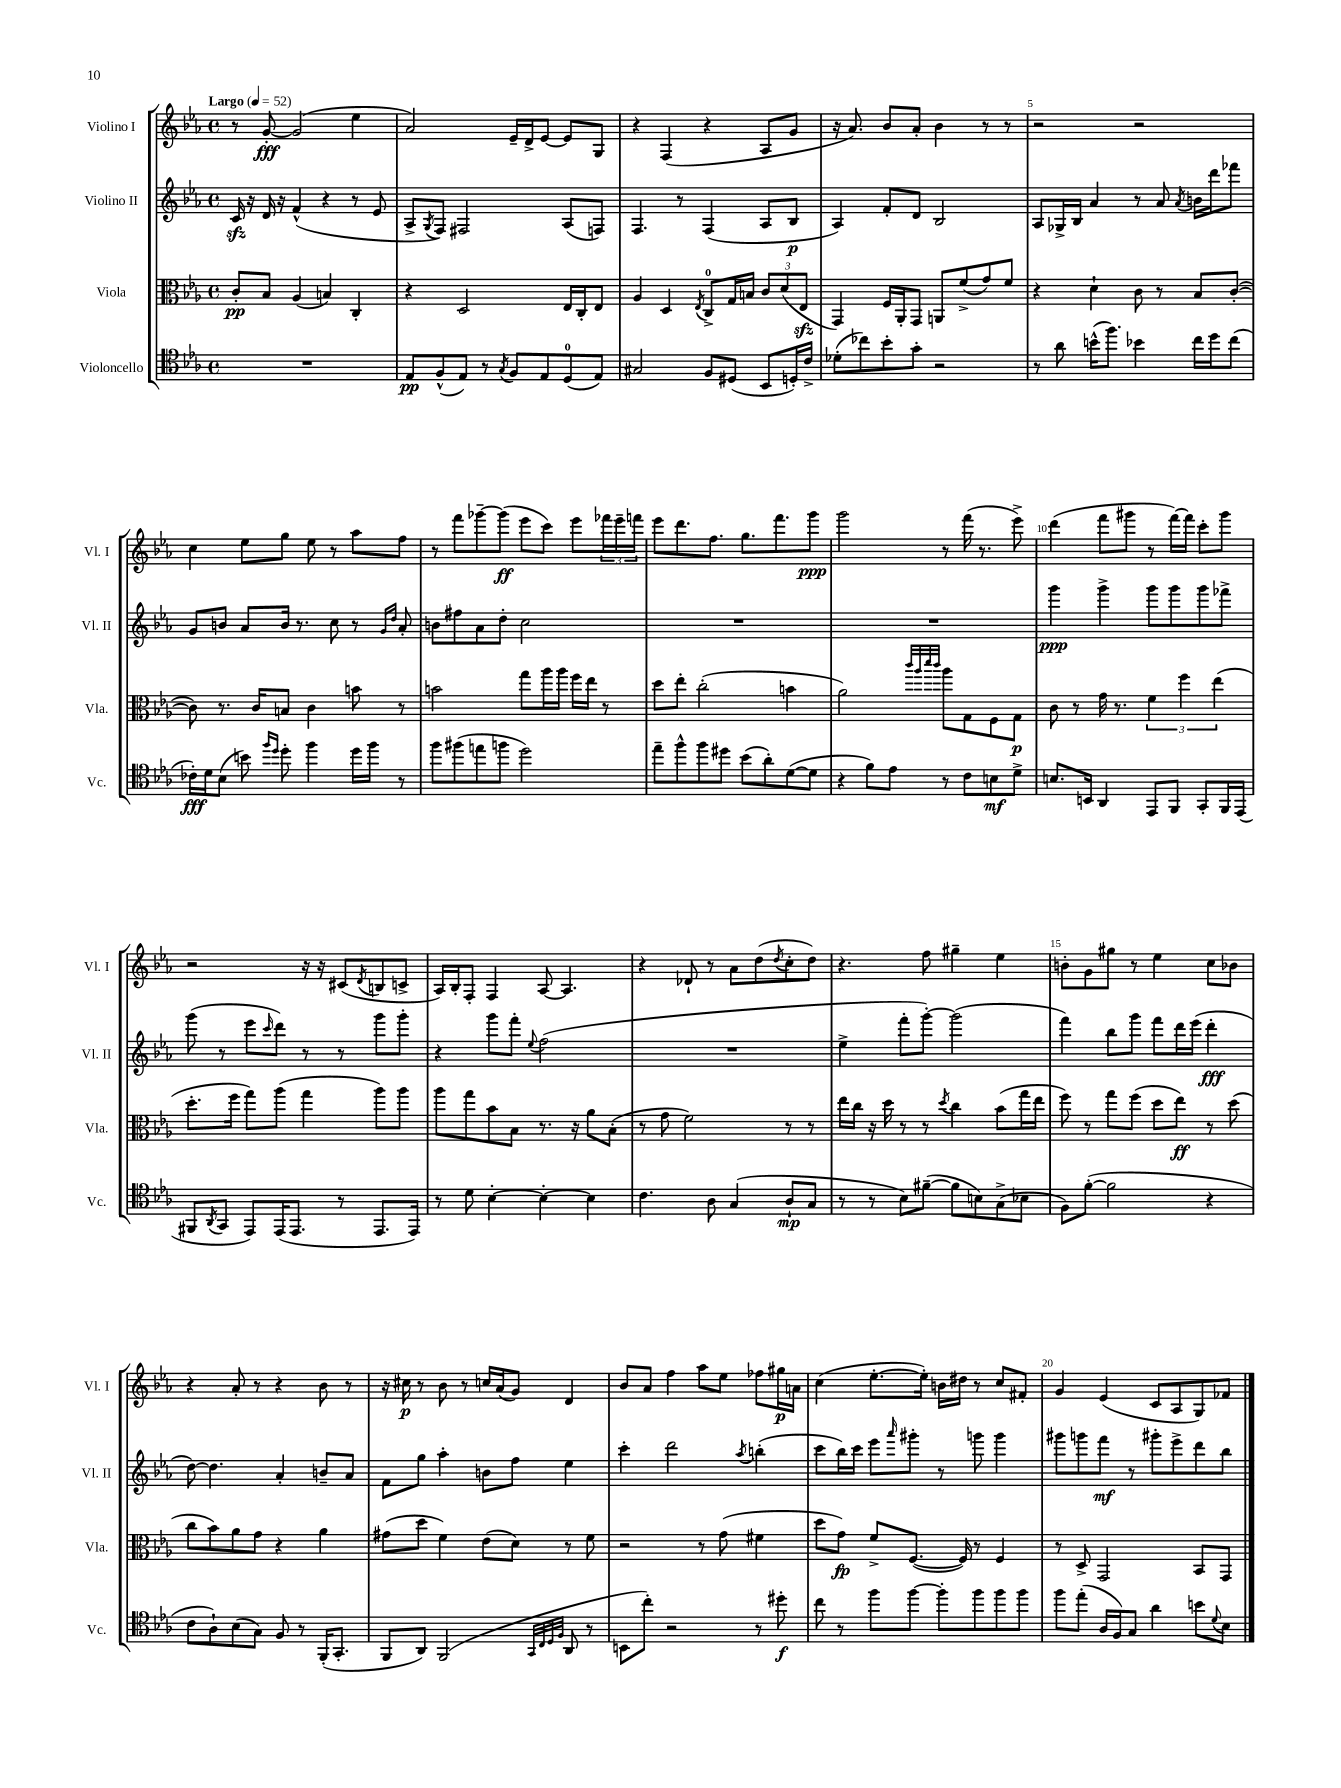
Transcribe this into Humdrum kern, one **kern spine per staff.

**kern	**dynam	**kern	**dynam	**kern	**dynam	**kern	**dynam
*part4	*part4	*part3	*part3	*part2	*part2	*part1	*part1
*staff4	*staff4	*staff3	*staff3	*staff2	*staff2	*staff1	*staff1
*I"Violoncello	*	*I"Viola	*	*I"Violino II	*	*I"Violino I	*
*I'Vc.	*	*I'Vla.	*	*I'Vl. II	*	*I'Vl. I	*
*clefC4	*	*clefC3	*	*clefG2	*	*clefG2	*
*k[b-e-a-]	*	*k[b-e-a-]	*	*k[b-e-a-]	*	*k[b-e-a-]	*
*M4/4	*	*M4/4	*	*M4/4	*	*M4/4	*
*met(c)	*	*met(c)	*	*met(c)	*	*met(c)	*
*MM52	*	*MM52	*	*MM52	*	*MM52	*
=1	=1	=1	=1	=1	=1	=1	=1
!	!	!	!	!	!	!LO:TX:a:B:t=Largo	!
1r	.	8c'/L	pp	16czz/	.	8r	.
.	.	.	.	16r	.	.	.
.	.	8B-/J	.	16d/	.	[8g'/	fff
.	.	.	.	16r	.	.	.
.	.	(4A-/	.	(4f^^/	.	(2g/]	.
.	.	4Bn/)	.	4r	.	.	.
.	.	4C'/	.	8r	.	4ee-\	.
.	.	.	.	8e-/	.	.	.
=2	=2	=2	=2	=2	=2	=2	=2
8E-/L	pp	4r	.	8A-^/L	.	2a-/)	.
.	.	.	.	8qG/	.	.	.
(8F^^/	.	.	.	8F/J)	.	.	.
8E-/J)	.	2D/	.	2F#X/	.	.	.
8r	.	.	.	.	.	.	.
8qG/	.	.	.	.	.	.	.
8F/L	.	.	.	.	.	16e-~/LL	.
.	.	.	.	.	.	16d^/J	.
8E-/	.	.	.	.	.	[8e-/J	.
(8D/	.	16E-/LL	.	(8A-/L	.	8e-/L]	.
.	.	16C'/J	.	.	.	.	.
8E-/J)	.	8E-/J	.	8Fn/J)	.	8G/J	.
=3	=3	=3	=3	=3	=3	=3	=3
2G#X/	.	4A-/	.	4.F/	.	4r	.
.	.	4D/	.	.	.	(4F/	.
.	.	.	.	8r	.	.	.
.	.	8qE-/	.	.	.	.	.
8F/L	.	8C^/L	.	(4F/	.	4r	.
(8D#X/J	.	16G/L	.	.	.	.	.
.	.	16Bn/JJ	.	.	.	.	.
8BB-/L	.	12c/L	.	8A-/L	.	8A-/L	.
.	.	(12d/	.	.	.	.	.
16Dn'/L)	.	.	.	8B-/J	p	8g/J	.
.	.	12E-zz/J	.	.	.	.	.
16c^/JJ	.	.	.	.	.	.	.
=4	=4	=4	=4	=4	=4	=4	=4
(8d-X'\L	.	4GG/)	.	4A-/)	.	16r	.
.	.	.	.	.	.	8.a-/)	.
8cc-X\)	.	.	.	.	.	.	.
8b-'\	.	16F/LL	.	8f'/L	.	8b-/L	.
.	.	16AA-'/J	.	.	.	.	.
8g'\J	.	8GG/J	.	8d/J	.	8a-'/J	.
2r	.	8AAn/L	.	2B-/	.	4b-\	.
.	.	(8f^/	.	.	.	.	.
.	.	8g/)	.	.	.	8r	.
.	.	8f/J	.	.	.	8r	.
=5	=5	=5	=5	=5	=5	=5	=5
8r	.	4r	.	8A-/L	.	2r	.
8a-\	.	.	.	16G-X^/L	.	.	.
.	.	.	.	16B-/JJ	.	.	.
(16bn^^\KL	.	4d`\	.	4a-/	.	.	.
8.ff\J)	.	.	.	.	.	.	.
4b-X\	.	8c\	.	8r	.	2r	.
.	.	8r	.	8a-/	.	.	.
.	.	.	.	8qa-/	.	.	.
16cc\LL	.	8B-/L	.	16bn\LL	.	.	.
16dd\J	.	.	.	16ddd\J	.	.	.
(8cc\J	.	([8c'/J	.	8fff-X\J	.	.	.
!!LO:LB:g=z
=6	=6	=6	=6	=6	=6	=6	=6
16c-X'\LL)	fff	8c\])	.	8g/L	.	4cc\	.
16d\J	.	.	.	.	.	.	.
(8B-\J	.	8.r	.	8bn/J	.	.	.
8bn\)	.	.	.	8a-/L	.	8ee-\L	.
.	.	16c/KL	.	.	.	.	.
16qqff/LL	.	.	.	.	.	.	.
16qqdd/JJ	.	.	.	.	.	.	.
8dd'\	.	8Bn/J	.	16b/Jk	.	8gg\J	.
.	.	.	.	8.r	.	.	.
4ff\	.	4c\	.	.	.	8ee-\	.
.	.	.	.	8cc\	.	8r	.
16dd\LL	.	8bn\	.	8r	.	8aa-\L	.
16ff\JJ	.	.	.	.	.	.	.
.	.	.	.	16qqg/LL	.	.	.
.	.	.	.	16qqdd/JJ	.	.	.
8r	.	8r	.	8a-'/	.	8ff\J	.
=7	=7	=7	=7	=7	=7	=7	=7
8ff\L	.	2bn\	.	8bn\L	.	8r	.
(8ff#X\	.	.	.	8ff#X\	.	8fff\L	.
8een\	.	.	.	8a-\	.	[8ggg-X~\	.
8ffn\J	.	.	.	8dd'\J	.	(8ggg-\J]	ff
2dd\)	.	8gg\L	.	2cc\	.	8eee-\L	.
.	.	16aa-\L	.	.	.	8ccc\J)	.
.	.	16aa-\JJ	.	.	.	.	.
.	.	16ff\LL	.	.	.	8eee-\L	.
.	.	16ee-\JJ	.	.	.	.	.
.	.	8r	.	.	.	24fff-X\L	.
.	.	.	.	.	.	24eee-~\	.
.	.	.	.	.	.	24fffn\JJ	.
=8	=8	=8	=8	=8	=8	=8	=8
8ee-~\L	.	8dd\L	.	1r	.	8eee-\L	.
8ff^^\	.	8ee-'\J	.	.	.	8.ddd\	.
8ff\	.	(2cc'\	.	.	.	.	.
.	.	.	.	.	.	8.ff\J	.
8dd#X\J	.	.	.	.	.	.	.
(8b-\L	.	.	.	.	.	8.gg\L	.
8a-'\)	.	.	.	.	.	.	.
.	.	.	.	.	.	8.fff\	.
([8d\	.	4bn\	.	.	.	.	.
8d\J]	.	.	.	.	.	8ggg\J	ppp
=9	=9	=9	=9	=9	=9	=9	=9
4r	.	2a-\)	.	1r	.	2ggg\	.
8f\L)	.	.	.	.	.	.	.
8e-\J	.	.	.	.	.	.	.
.	.	32qqccc/LLL	.	.	.	.	.
.	.	32qqaa-/	.	.	.	.	.
.	.	32qqddd/	.	.	.	.	.
.	.	32qqccc/JJJ	.	.	.	.	.
8r	.	8aa-\L	.	.	.	8r	.
8c\L	.	8G\	.	.	.	(16fff\	.
.	.	.	.	.	.	8.r	.
8Bn\	mf	8F\	.	.	.	.	.
8d^\J	.	8G\J	p	.	.	8eee-^\)	.
=10	=10	=10	=10	=10	=10	=10	=10
8.Bn/L	.	8c\	.	4ggg\	ppp	(4ddd\	.
.	.	8r	.	.	.	.	.
16BBn/Jk	.	.	.	.	.	.	.
4AA-/	.	16g\	.	4ggg^\	.	8fff\L	.
.	.	8.r	.	.	.	.	.
.	.	.	.	.	.	8ggg#X\J	.
8EE-/L	.	6f\	.	8ggg\L	.	8r	.
8FF/J	.	.	.	8ggg\	.	[16fff\LL)	.
.	.	6ff\	.	.	.	.	.
.	.	.	.	.	.	16fff\JJ]	.
8GG'/L	.	.	.	8ggg\	.	8ccc'\L	.
.	.	(6ee-\	.	.	.	.	.
16FF/L	.	.	.	8fff-X^\J	.	8ggg#\J	.
(16EE-/JJ	.	.	.	.	.	.	.
!!LO:LB:g=z
=11	=11	=11	=11	=11	=11	=11	=11
8FF#X/L	.	8.dd'\L	.	(8ggg\	.	2r	.
8qAA-/	.	.	.	.	.	.	.
8GG/J	.	.	.	8r	.	.	.
.	.	16ff\Jk	.	.	.	.	.
8EE-/L)	.	8gg\L)	.	8eee-\L	.	.	.
.	.	.	.	16qqccc/	.	.	.
(16EE-/K	.	(8aa-\J	.	8ddd\J)	.	.	.
8.EE-/J	.	.	.	.	.	.	.
.	.	4gg\	.	8r	.	16r	.
.	.	.	.	.	.	16r	.
8r	.	.	.	8r	.	(8c#X/L	.
.	.	.	.	.	.	8qd/	.
8.EE-/L	.	8aa-\L)	.	8ggg\L	.	8Bn/	.
.	.	8aa-\J	.	8ggg'\J	.	8cn^/J	.
16EE-/Jk)	.	.	.	.	.	.	.
=12	=12	=12	=12	=12	=12	=12	=12
8r	.	8aa-\L	.	4r	.	16A-/LL)	.
.	.	.	.	.	.	16B-'/J	.
8d\	.	8gg\	.	.	.	8F'/J	.
[4B-'\	.	8b-\	.	8ggg\L	.	4F/	.
.	.	8B-\J	.	8fff'\J	.	.	.
.	.	.	.	8qqee-/	.	.	.
4B-'\_	.	8.r	.	(2ff\	.	[8A-/	.
.	.	.	.	.	.	4.A-/]	.
.	.	16r	.	.	.	.	.
4B-\]	.	8a-\L	.	.	.	.	.
.	.	(8B-'\J	.	.	.	.	.
=13	=13	=13	=13	=13	=13	=13	=13
4.c\	.	8r	.	1r	.	4r	.
.	.	8g\	.	.	.	.	.
.	.	2f\)	.	.	.	8d-X`/	.
8A-\	.	.	.	.	.	8r	.
(4G/	.	.	.	.	.	8a-\L	.
.	.	.	.	.	.	(8dd\	.
.	.	.	.	.	.	8qdd/	.
8A-`/L	mp	8r	.	.	.	8cc'\	.
8G/J	.	8r	.	.	.	8dd\J)	.
=14	=14	=14	=14	=14	=14	=14	=14
8r	.	16ee-\LL	.	4ee-^\	.	4.r	.
.	.	16cc\JJ	.	.	.	.	.
8r	.	16r	.	.	.	.	.
.	.	16dd\	.	.	.	.	.
8B-\L)	.	8r	.	8fff'\L	.	.	.
([8f#X~\J	.	8r	.	[8ggg'\J)	.	8ff\	.
.	.	8qdd/	.	.	.	.	.
8f#\L]	.	4cc\	.	(2ggg\]	.	4gg#X~\	.
8Bn\)	.	.	.	.	.	.	.
(8G^\	.	(8b-\L	.	.	.	4ee-\	.
8B-X\J	.	16gg\L	.	.	.	.	.
.	.	16ee-\JJ	.	.	.	.	.
=15	=15	=15	=15	=15	=15	=15	=15
8F\L)	.	8ff\)	.	4fff\)	.	8bn'\L	.
([8f'\J	.	8r	.	.	.	8g\	.
2f\]	.	8gg\L	.	8bb-\L	.	8gg#X\J	.
.	.	(8ff\J	.	8ggg\J	.	8r	.
.	.	8dd\L	.	8fff\L	.	4ee-\	.
.	.	8ee-\J)	ff	16ddd\L	.	.	.
.	.	.	.	(16eee-\JJ	.	.	.
4r	.	8r	.	4ddd'\	fff	8cc\L	.
.	.	(8dd\	.	.	.	8b-X\J	.
!!LO:LB:g=z
=16	=16	=16	=16	=16	=16	=16	=16
8c\L	.	8cc\L	.	[8dd\)	.	4r	.
8A-`\)	.	8b-\)	.	4.dd\]	.	.	.
(8B-\	.	8a-\	.	.	.	8a-'/	.
8G\J)	.	8g\J	.	.	.	8r	.
8F/	.	4r	.	4a-'/	.	4r	.
8r	.	.	.	.	.	.	.
(16FF'/KL	.	4a-\	.	8bn~/L	.	8b-\	.
8.GG'/J	.	.	.	.	.	.	.
.	.	.	.	8a-/J	.	8r	.
=17	=17	=17	=17	=17	=17	=17	=17
8FF/L	.	(8g#X\L	.	8f\L	.	16r	.
.	.	.	.	.	.	16cc#X\	p
8AA-/J)	.	8dd\J	.	8gg\J	.	8r	.
(2FF/	.	4f\)	.	4aa-'\	.	8b-\	.
.	.	.	.	.	.	8r	.
.	.	(8e-\L	.	8bn\L	.	16ccn/LL	.
.	.	.	.	.	.	(16a-/J	.
.	.	8d\J)	.	8ff\J	.	8g/J)	.
32qqGG/LLL	.	.	.	.	.	.	.
32qqC/	.	.	.	.	.	.	.
32qqD/	.	.	.	.	.	.	.
32qqF/JJJ	.	.	.	.	.	.	.
8AA-/	.	8r	.	4ee-\	.	4d/	.
8r	.	8f\	.	.	.	.	.
=18	=18	=18	=18	=18	=18	=18	=18
8BBn\L	.	2r	.	4ccc'\	.	8b-/L	.
8cc'\J)	.	.	.	.	.	8a-/J	.
2r	.	.	.	2ddd\	.	4ff\	.
.	.	8r	.	.	.	8aa-\L	.
.	.	(8g\	.	.	.	8ee-\J	.
.	.	.	.	8qaa-/	.	.	.
8r	.	4f#X\	.	(4bbn'\	.	8ff-X\L	.
8dd#X'\	f	.	.	.	.	16gg#X\L	p
.	.	.	.	.	.	16an\JJ	.
=19	=19	=19	=19	=19	=19	=19	=19
8cc\	.	8dd\L	.	8ccc\L	.	(4cc\	.
8r	.	8g\J)	fp	16bb-\L)	.	.	.
.	.	.	.	16ccc\JJ	.	.	.
8ff\L	.	8f^/L	.	8eee-\L	.	[8.ee-'\L	.
.	.	.	.	16qqaaa-/	.	.	.
[8ff\J	.	([8.F/J	.	8ggg#X'\J	.	.	.
.	.	.	.	.	.	16ee-'\Jk])	.
8ff'\L]	.	.	.	8r	.	16bn\LL	.
.	.	16F/])	.	.	.	16dd#X\JJ	.
8ff\	.	8r	.	8gggn\	.	8r	.
8ff\	.	4F/	.	4ggg\	.	8cc/L	.
8ff\J	.	.	.	.	.	8f#X'/J	.
=20	=20	=20	=20	=20	=20	=20	=20
8ff\L	.	8r	.	8ggg#X\L	.	4g/	.
(8ee-'\J	.	8D^/	.	8gggn\	.	.	.
16A-/LL	.	2GG/	.	8fff\J	mf	(4e-/	.
16F/J)	.	.	.	.	.	.	.
8G/J	.	.	.	8r	.	.	.
4a-\	.	.	.	8ggg#X'\L	.	8c/L	.
.	.	.	.	8eee-^\	.	8A-/	.
8bn\L	.	8BB-/L	.	8ddd\	.	8G/)	.
8qqd/	.	.	.	.	.	.	.
8B-\J	.	8GG/J	.	8bb-\J	.	8f-X/J	.
==	==	==	==	==	==	==	==
*-	*-	*-	*-	*-	*-	*-	*-
